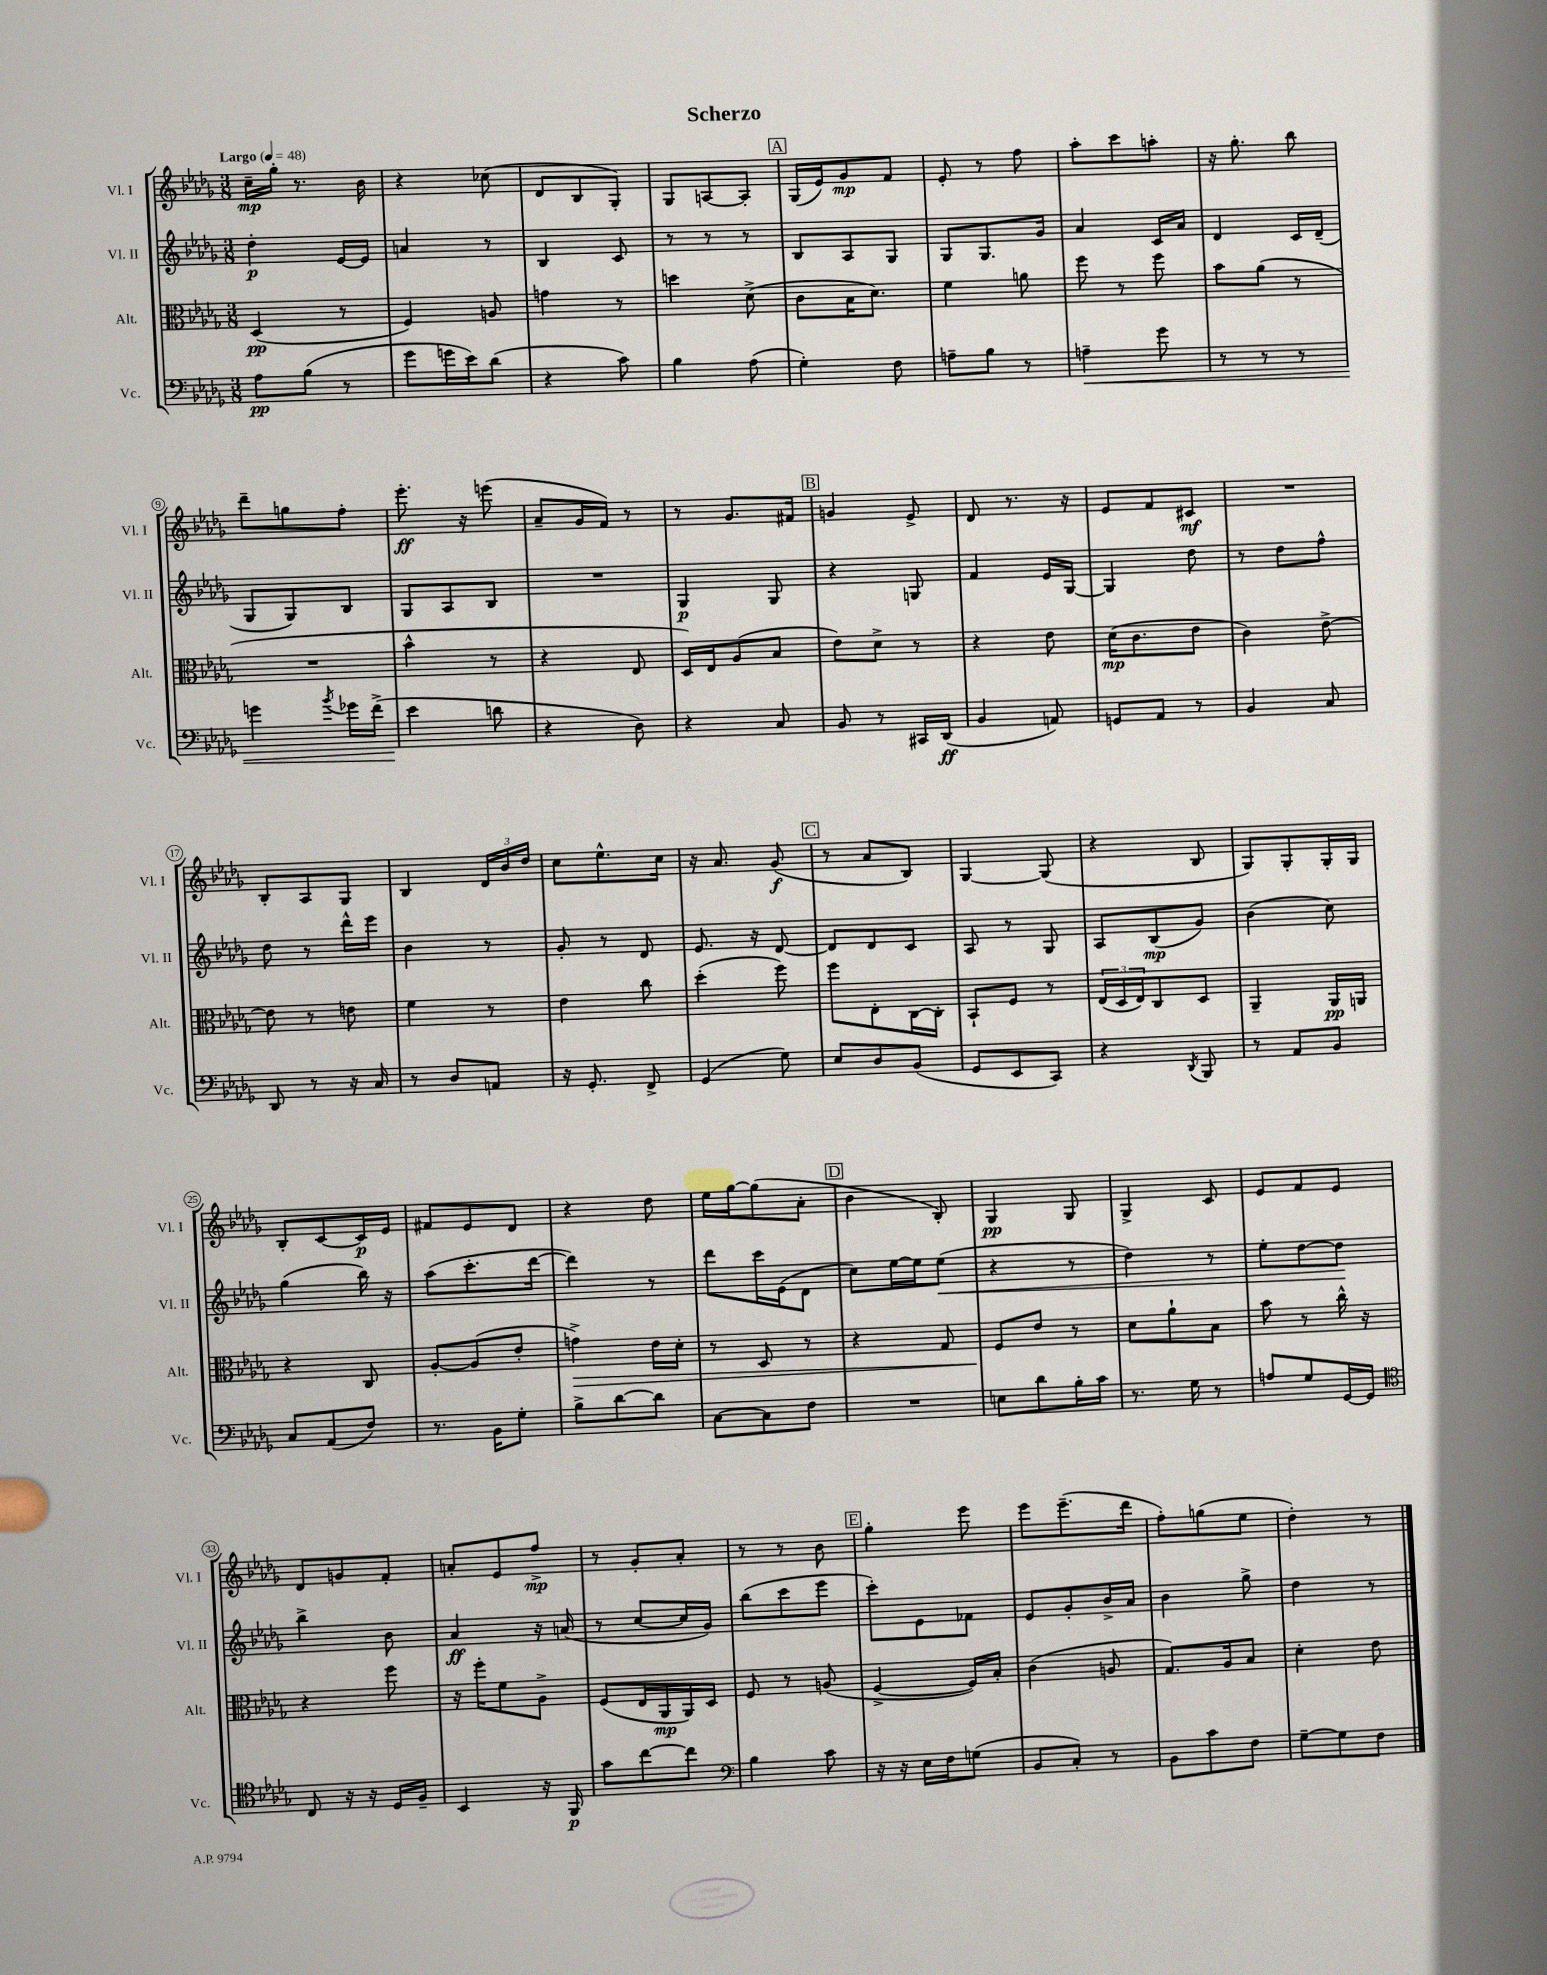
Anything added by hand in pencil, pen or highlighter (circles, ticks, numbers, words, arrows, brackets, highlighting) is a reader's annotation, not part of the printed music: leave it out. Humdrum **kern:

**kern	**kern	**kern	**kern
*staff4	*staff3	*staff2	*staff1
*clefF4	*clefC3	*clefG2	*clefG2
*k[b-e-a-d-g-]	*k[b-e-a-d-g-]	*k[b-e-a-d-g-]	*k[b-e-a-d-g-]
*M3/8	*M3/8	*M3/8	*M3/8
*MM48	*MM48	*MM48	*MM48
8A-	(4D-	4dd-'	16cc~
.	.	.	16gg-'
(8B-	.	.	8.r
8r	8r	[16e-	.
.	.	16e-]	16b-
=	=	=	=
8g-	4F)	4a	4r
16g	.	.	.
16e-)	.	.	.
(8d-	8A	8r	(8cc-
=	=	=	=
4r	4g	4B-	8d-
.	.	.	8B-
8c)	8r	8c	8G-')
=	=	=	=
4B-	4dd	8r	8G-
.	.	8r	[8A
(8A-	(8d-^	8r	8A']
=	=	=	=
4G-')	8c	8B-	(16G-
.	.	.	16e-)
.	16B-	8A-	8g-
.	8.d-)	.	.
8F	.	8G-	8f
=	=	=	=
8A~	4f	8G-	8e-'
8B-	.	8.G-	8r
8r	8a	.	8ff
.	.	16g-	.
=	=	=	=
4A~	8ff	4a-	8aa-'
.	8r	.	8ccc
8g-	8ff	16c	8aa'
.	.	16a-	.
=	=	=	=
8r	8b-	4d-	16r
.	.	.	8.gg-'
8r	(8a-	.	.
8r	8r	16c	8bb-
.	.	(16d-~	.
=	=	=	=
4g	4.r	8G-	8ddd-~
.	.	8G-)	8gg
8qb-	.	.	.
16g-	.	8B-	8ff'
(16f^	.	.	.
=	=	=	=
4e-	4b-^^	8G-	8.eee-'
.	.	8A-	.
.	.	.	16r
8d	8r	8B-	(8eee
=	=	=	=
4r	4r	4.r	8a-~
.	.	.	16g-
.	.	.	16f)
8D-)	8E-	.	8r
=	=	=	=
4r	16D-)	4G-	8r
.	16E-	.	.
.	(8A-	.	8.g-
8C	8B-	8G-	.
.	.	.	16f#
=	=	=	=
8BB-	8e-)	4r	4g
8r	8d-^	.	.
16CC#	8r	8G	8e-^
(16DD-	.	.	.
=	=	=	=
4BB-	4r	4f	8d-
.	.	.	8.r
8AA)	8e-	16e-	.
.	.	[16G-	16r
=	=	=	=
8GG	(16d-	4G-]	8e-
.	8.c	.	.
8AA-	.	.	8f
8r	8e-	8dd-	8c#
=	=	=	=
4BB-	4c)	8r	4.r
.	.	8dd-	.
8C	[8e-^	8ff^^	.
=	=	=	=
8DD-	8e-]	8dd-	8B-'
8r	8r	8r	8A-
16r	8e	16ddd-^^	8G-
16C	.	16eee-	.
=	=	=	=
8r	4f	4b-	4B-
8D-	.	.	.
8AA	8r	8r	24d-
.	.	.	24b-
.	.	.	24dd-
=	=	=	=
16r	4e-	8g-'	8cc
8.GG-'	.	.	.
.	.	8r	8.ee-^^
8FF^	8cc	8d-	.
.	.	.	16cc
=	=	=	=
(4GG-	(4dd-'	8.e-	16r
.	.	.	8.a-
.	.	16r	.
8G-)	8ff)	[8d-	(8g-
=	=	=	=
8E-	8ff	8d-]	8r
8D-	8E-'	8d-	8a-
(8BB-	[16C	8c	8B-)
.	16C']	.	.
=	=	=	=
8GG-	8BB-`	8A-	[4G-
8EE-	8F	8r	.
8CC)	8r	8G-	(8G-]
=	=	=	=
4r	(24E-	8A-	4r
.	24D-	.	.
.	24E-)	.	.
.	8C	(8B-	.
8qDD-	.	.	.
8BBB-	8D-	8g-)	8B-
=	=	=	=
8r	4AA-~	(4b-	8G-)
8AA-	.	.	8G-'
8BB-	16AA-	8cc)	16G-'
.	16AA	.	16G-
=	=	=	=
8C	4r	(4gg-	8B-'
(8AA-	.	.	[8c
8F)	8C	16bb-)	16c]
.	.	16r	16e-
=	=	=	=
8.r	[8A-'	(8aa-	8f#
.	(8A-]	8.ccc'	8e-
16BB-	.	.	.
8G-'	8e-'	.	8d-
.	.	[16ddd-	.
=	=	=	=
8B-^	4g^)	4ddd-])	4r
[8d-	.	.	.
8d-]	16e-	8r	8dd-
.	16d-'	.	.
=	=	=	=
[8C	8r	8ddd-	16ee-
.	.	.	[16gg-
8C]	8D-	16ccc	(8gg-]
.	.	(16e-	.
8F	8r	8d-	8a-'
=	=	=	=
4.r	4r	8cc)	4b-
.	.	[16ee-	.
.	.	16ee-]	.
.	8G-	(8ee-	8B-')
=	=	=	=
8E	8F	4r	4G-
8d-	8e-	.	.
16B-'	8r	8r	8G-
16c	.	.	.
=	=	=	=
8.r	8d-	4dd-)	4G-^
.	8a-`	.	.
16G-	.	.	.
8r	8B-	8r	8c
=	=	=	=
8A	8b-	8ee-'	8e-
8G-	8r	[8dd-	8f
[16GG-	16cc^^	8dd-]	8e-
16GG-]	16r	.	.
=	=	=	=
*clefC4	*	*	*
8C	4r	4bb-^	8d-
16r	.	.	8g
16r	.	.	.
16D-	8ff	8b-	8f'
16F~	.	.	.
=	=	=	=
4BB-	16r	4a-	8a'
.	16ff'	.	.
.	8f	.	8e-
16r	8A-^	16r	8ff^
16FF	.	(16a	.
=	=	=	=
8g-	(8F	8r	8r
[8cc	16E-	[8cc	8g-'
.	16AA-	.	.
8cc]	16AA-)	16cc]	8a-'
.	16D-	16g-)	.
=	=	=	=
*clefF4	*	*	*
4B-	8F	(8bb-	8r
.	8r	8ccc	8r
8c	(8A	8eee-	8b-
=	=	=	=
16r	[4F^	8ccc')	4gg-'
16r	.	.	.
16E-	.	8e-	.
16F	.	.	.
(8G	16F])	8f-	8eee-
.	16B-'	.	.
=	=	=	=
8BB-	(4c	8e-	8eee-
8C')	.	8g-'	(8.eee-~
8r	8A	16b-^	.
.	.	16a-	16ddd-
=	=	=	=
8BB-	8.G-)	4b-	8ff')
8c	.	.	(8gg
.	16A-	.	.
8F	8B-	8gg-^	8ee-
=	=	=	=
[8G-~	4d-'	4dd-	4dd-')
8G-]	.	.	.
8F	8e-	8r	8r
==	==	==	==
*-	*-	*-	*-
